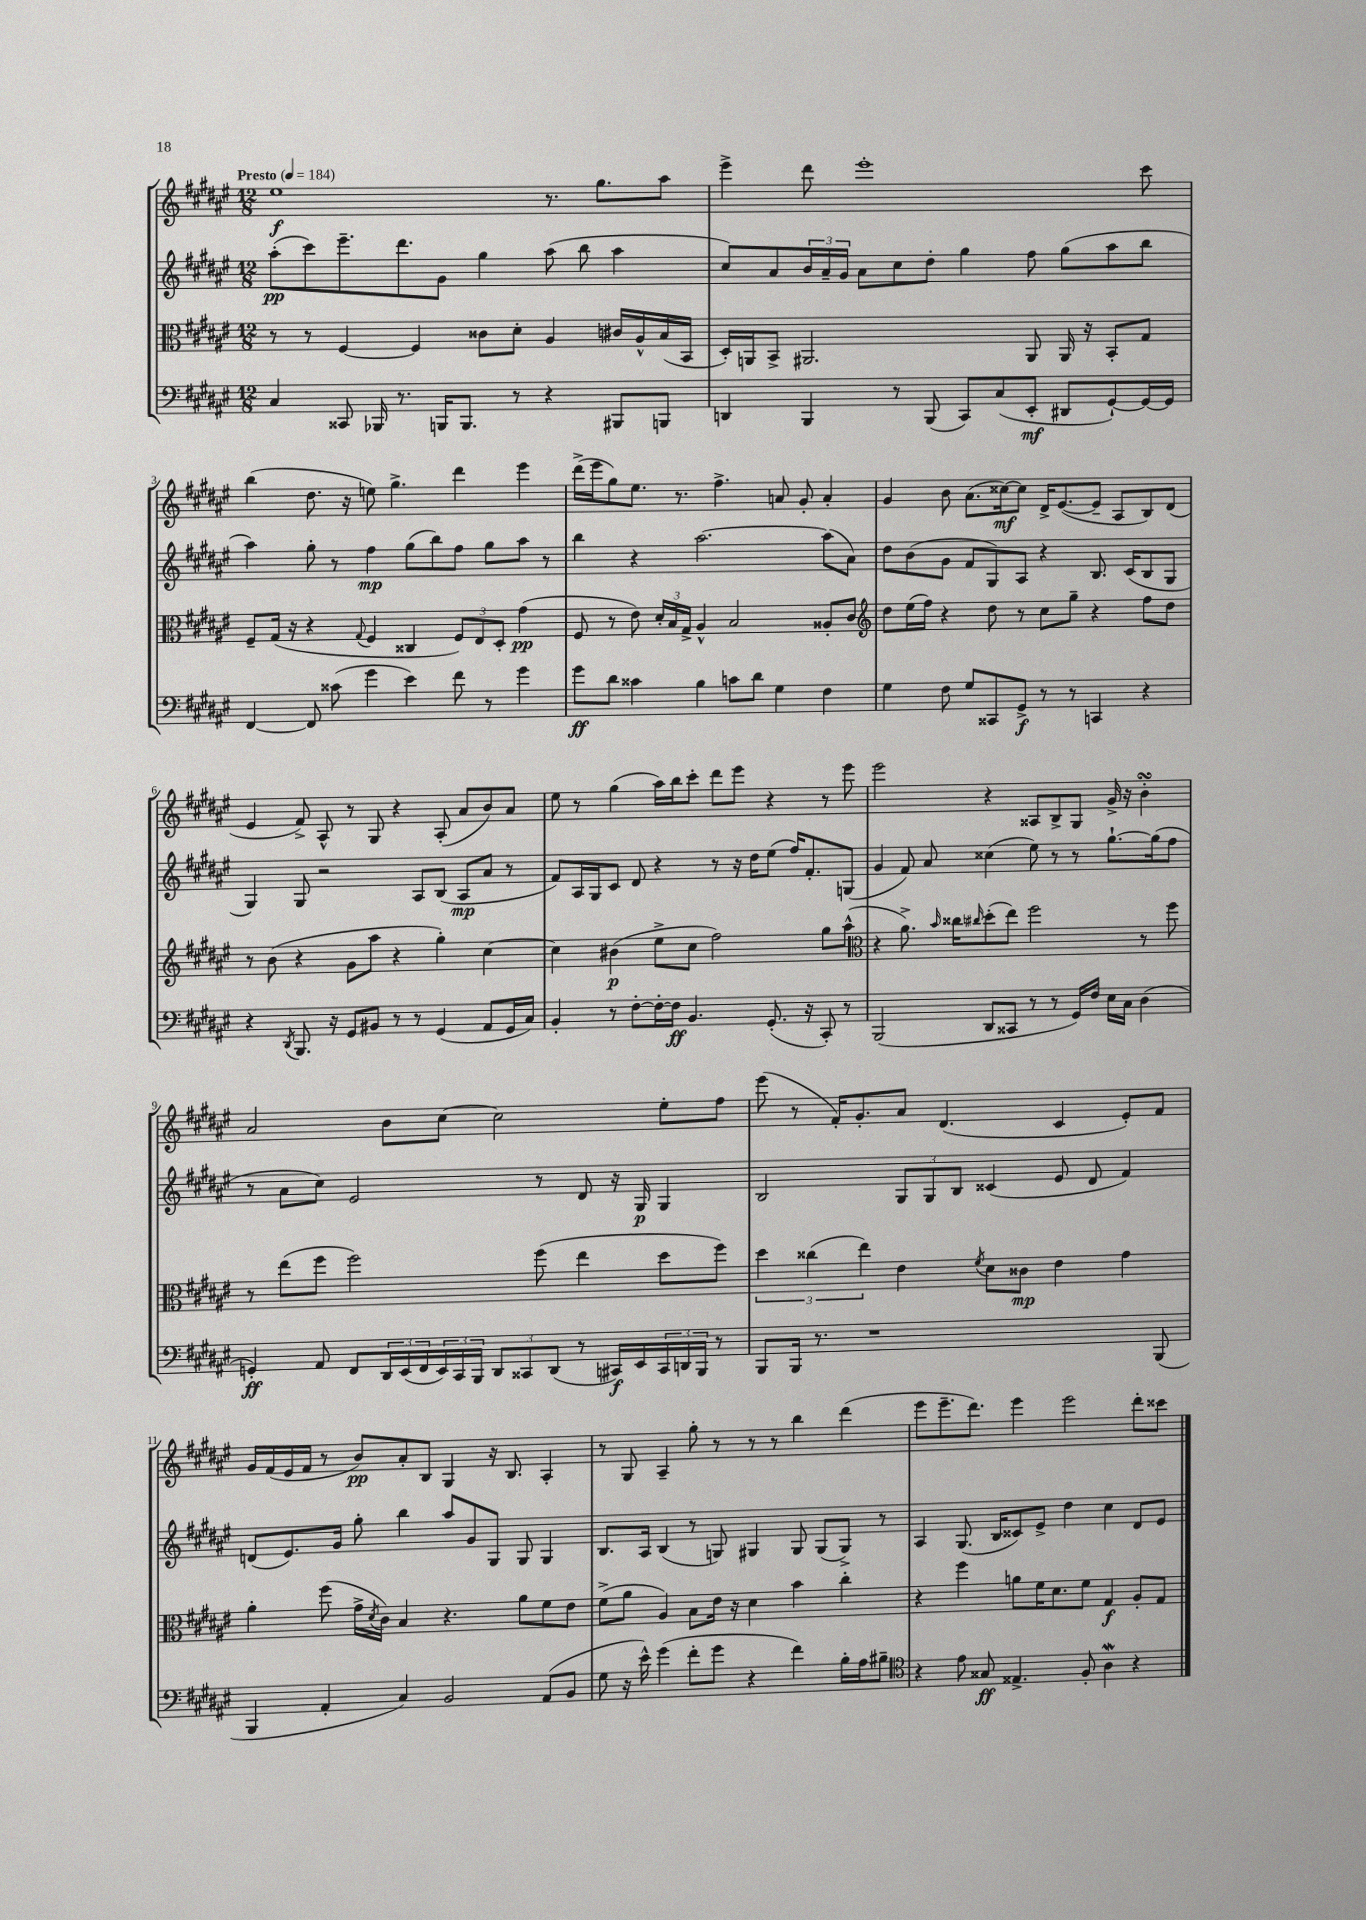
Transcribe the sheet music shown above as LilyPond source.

<<
\new StaffGroup <<
\new Staff = "s0" {
    \clef treble \key fis \major \numericTimeSignature \time 12/8 \tempo "Presto" 4 = 184
    eis''1\f r8. gis''8. ais''8 |
    eis'''4-> dis'''8 eis'''1-. cis'''8 |
    b''4( dis''8. r16 e''8) gis''4.-> dis'''4 eis'''4 |
    dis'''16->( eis'''16 gis''8) eis''8. r8. fis''4.-> a'8 gis'8-. a'4-. |
    gis'4 b'8 ais'8.( cisis''16~\mf) cisis''8 dis'16-> eis'8.~( eis'8-- ais8 b8) dis'8( |
    eis'4 fis'8->) ais8-^ r8 gis8 r4 ais8-.( ais'8 b'8) ais'8 |
    eis''8 r8 gis''4( ais''16) b''16 cis'''8-. dis'''8 eis'''8 r4 r8 eis'''8 |
    eis'''2 r4 aisis8 b8-> gis8 gis'16-> r16 b'4-.\turn |
    ais'2 b'8 cis''8~ cis''2 eis''8-. fis''8 |
    eis'''8( r8 fis'16-.) gis'8.-. ais'8 dis'4.( cis'4 eis'8-.) fis'8 |
    gis'16 fis'16( eis'16 fis'16 r8 b'8\pp) ais'8-. b8 gis4 r16 b8. ais4-. |
    r8 gis8 ais4-- gis''8-. r8 r8 r8 b''4 dis'''4( |
    eis'''8 eis'''8.-- dis'''8.) eis'''4 eis'''2 dis'''8-. cisis'''8 \bar "|." |
}
\new Staff = "s1" {
    \clef treble \key fis \major \numericTimeSignature \time 12/8
    ais''8-.\pp( cis'''8) eis'''8.-- dis'''8. gis'8 gis''4 ais''8( b''8 ais''4 |
    cis''8) ais'8 \tuplet 3/2 { b'16 ais'16-- gis'16 } ais'8 cis''8 dis''8-. gis''4 fis''8 gis''8( ais''8 b''8 |
    ais''4) gis''8-. r8 fis''4\mp gis''8( b''8) fis''8 gis''8 ais''8 r8 |
    b''4 r4 ais''2.~ ais''8( ais'8) |
    dis''8 b'8( gis'8 fis'8 gis8) ais8 r4 b8. cis'16( b8 gis8 |
    gis4) gis8 r2 ais8 b8( ais8\mp ais'8 r8 |
    fis'8) ais16 gis16 cis'8 dis'8 r4 r8 r16 dis''16 eis''8( fis''16) fis'8.-. g8( |
    gis'4 fis'8) ais'8 cisis''4( eis''8) r8 r8 gis''8.~-! gis''16( fis''8 |
    r8 ais'8 cis''8) eis'2 r8 dis'8 r16 gis16\p gis4 |
    b2 \tuplet 3/2 { gis8 gis8 b8 } cisis'4( eis'8 dis'8 fis'4) |
    d'8( eis'8.) gis'16 gis''8-. b''4 ais''8 gis'8 gis8 gis8 gis4 |
    b8. ais16 b4( r8 g8) gis4 gis8 gis8( gis8->) r8 |
    ais4 gis8.( b16 cisis'8) eis'8-> dis''4 cis''4 dis'8 eis'8 \bar "|." |
}
\new Staff = "s2" {
    \clef alto \key fis \major \numericTimeSignature \time 12/8
    r8 r8 fis4~ fis4 cisis'8 dis'8-. ais4 cis'16 ais16-^ b16( b,16 |
    dis16-.) a,16 b,8-> ais,2. ais,8 ais,16 r16 b,8-. gis8 |
    fis8-- gis16( r16 r4 \appoggiatura { gis8 } fis4 cisis4 \tuplet 3/2 { fis8) eis8 dis8-. } gis'4\pp( |
    fis8 r8 eis'8) \tuplet 3/2 { dis'16-. b16 gis16-> } ais4-^ b2 aisis8-. cis'8 |
    \clef treble dis''8 eis''16( fis''16) r4 dis''8 r8 cis''8 gis''8-- r4 fis''8 dis''8 |
    r8 b'8( r4 gis'8 ais''8 r4 gis''4-.) cis''4~ |
    cis''4 bis'4\p( eis''8-> cis''8 fis''2) gis''8 ais''8-^( |
    \clef alto r4 ais'8.->) \grace { b'16 } cisis''16 \grace { cis''16 } dis''8-.( eis''8) fis''2 r8 fis''8 |
    r8 eis''8( fis''8 fis''2) fis''8( eis''4 dis''8 fis''8) |
    \tuplet 3/2 { dis''4 cisis''4( eis''4) } eis'4 \acciaccatura { fis'8 } dis'8 cisis'8\mp eis'4 gis'4 |
    ais'4-. fis''8( gis'16-> \acciaccatura { dis'8 } cis'16) b4 r4. ais'8 fis'8 eis'8 |
    fis'8->( ais'8 ais4) b8 eis'16 r16 dis'4 b'4 cis''4-. |
    r4 fis''4 a'8 fis'16 dis'8. fis'8 gis4\f ais8-. gis8 \bar "|." |
}
\new Staff = "s3" {
    \clef bass \key fis \major \numericTimeSignature \time 12/8
    cis4 cisis,8 bes,,16 r8. b,,16 b,,8. r8 r4 bis,,8 b,,8 |
    d,4 b,,4 r8 b,,8( cis,8) cis8( eis,8-.\mf dis,8 gis,8~-!) gis,16~ gis,16 |
    fis,4~ fis,8 cisis'8( gis'4 eis'4) fis'8 r8 gis'4 |
    gis'8\ff dis'8 cisis'4 b4 c'8 dis'8 gis4 fis4 |
    gis4 fis8 gis8 cisis,8 gis,8->\f r8 r8 c,4 r4 |
    r4 \acciaccatura { dis,8 } b,,8. r16 gis,8 bis,8 r8 r8 gis,4( ais,8 gis,16 cis16) |
    b,4-. r8 fis8~-. fis16~-. fis16\ff b,4. gis,8.-.( r16 cis,8-.) r8 |
    b,,2( dis,8 cisis,8 r8 r8 gis,16) fis16 eis16 cis16 dis4( |
    g,4-.\ff) ais,8 fis,8 \tuplet 3/2 { dis,16 eis,16( fis,16 } \tuplet 3/2 { eis,16) cis,16 b,,16 } \tuplet 3/2 { dis,8 cisis,8 dis,8( } r8 cis,16\f) eis,16 \tuplet 3/2 { cis,16 d,16 b,,16 } r8 |
    b,,8 b,,16 r8. r1 b,,8( |
    b,,4 ais,4-. cis4) b,2 ais,8( b,8 |
    gis8 r16 eis'16-^) gis'4( fis'8-. gis'8 r4 fis'4) b16-. ais16 bis8-- |
    \clef tenor r4 eis'8 gisis8\ff eisis4.-> fis8-. ais4\mordent r4 \bar "|." |
}
>>
>>
